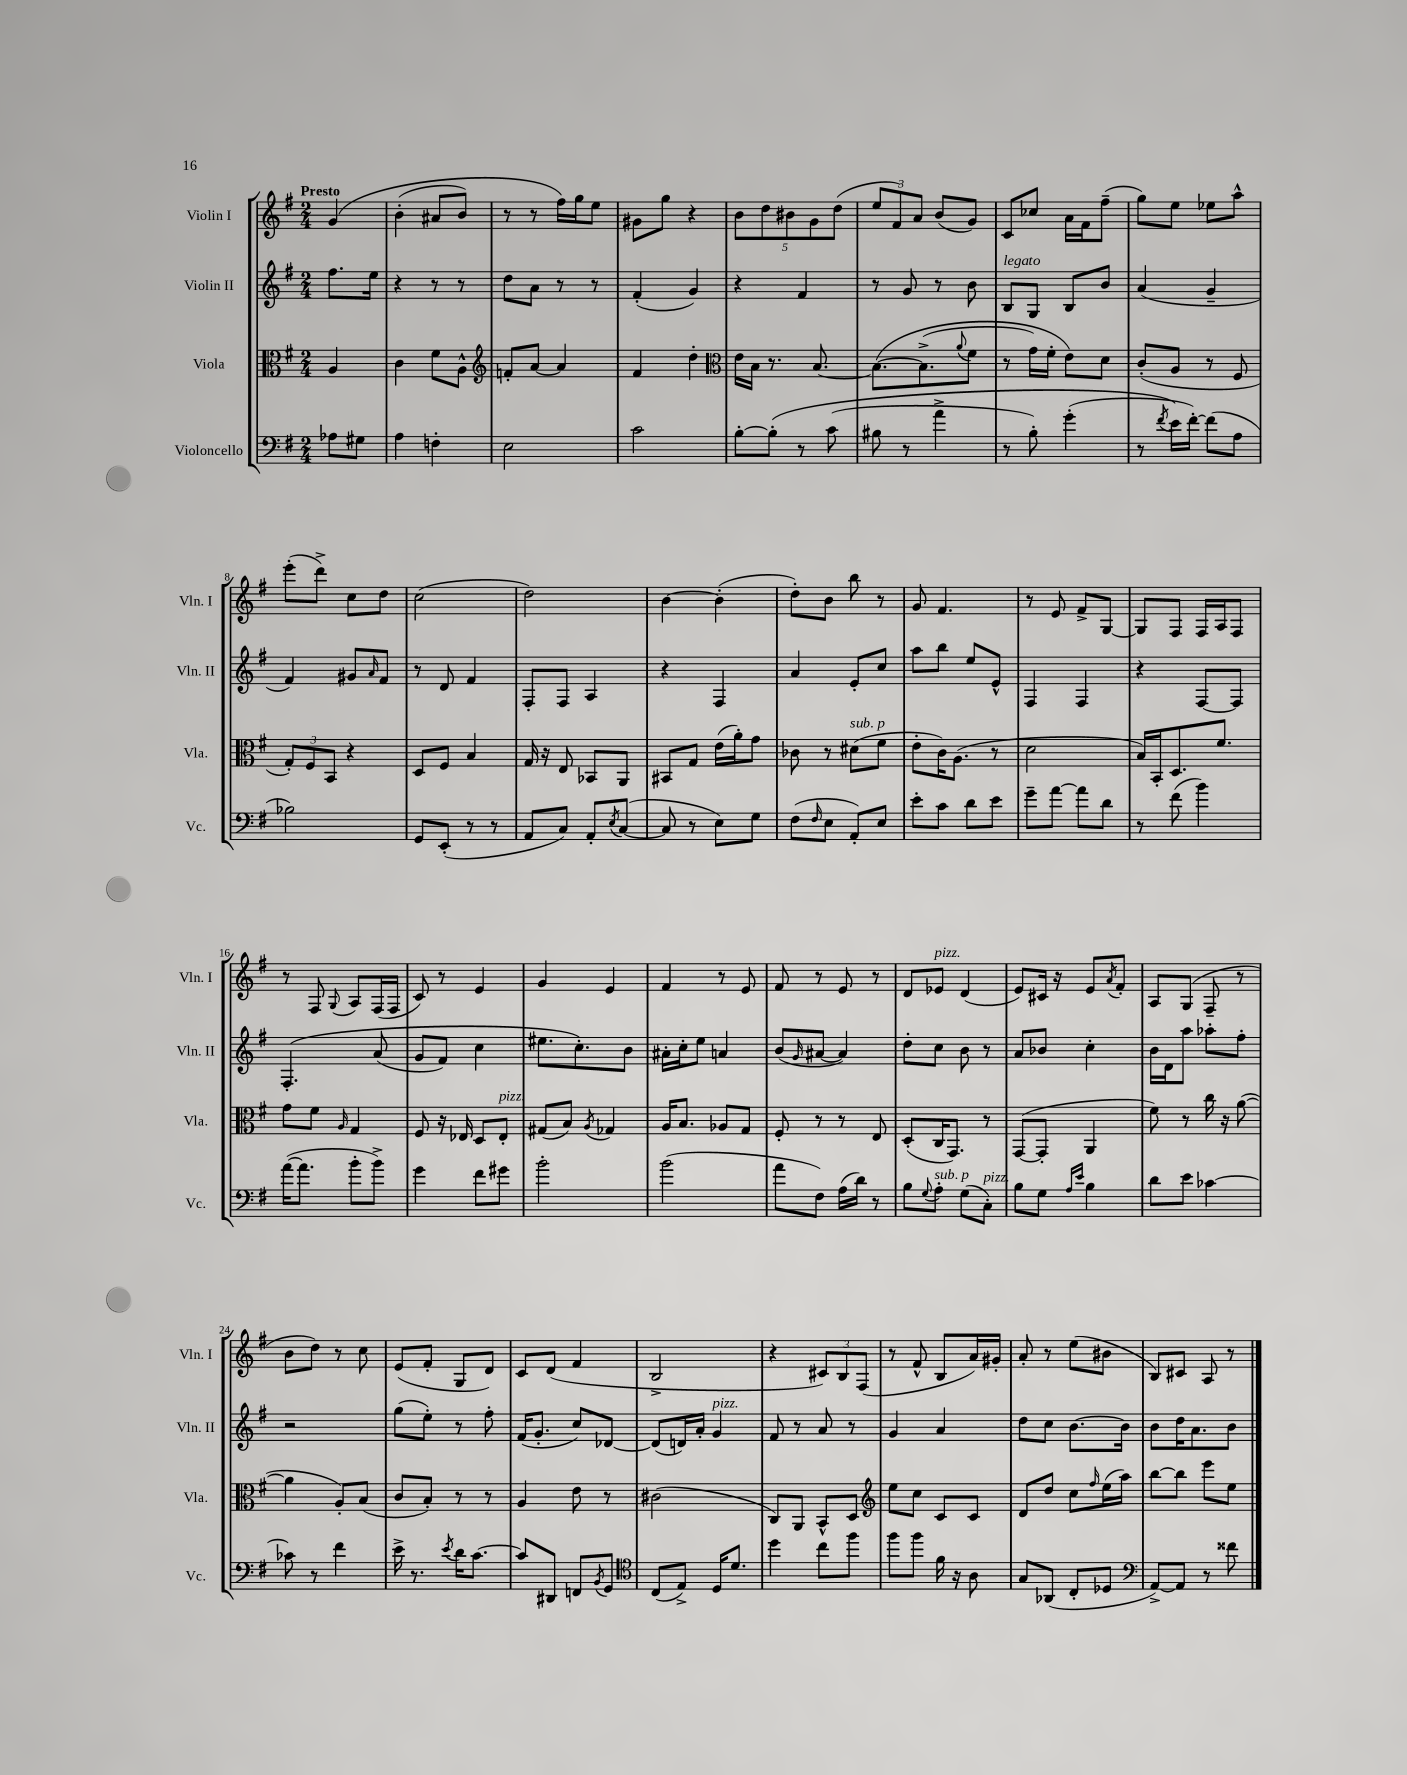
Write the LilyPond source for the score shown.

<<
\new StaffGroup <<
\new Staff = "s0" \with { instrumentName = "Violin I" shortInstrumentName = "Vln. I" } {
    \clef treble \key g \major \numericTimeSignature \time 2/4 \partial 4 \tempo "Presto"
    g'4\( |
    b'4-.( ais'8 b'8) |
    r8 r8 fis''16\) g''16 e''8 |
    gis'8 g''8 r4 |
    \tuplet 5/4 { b'8 d''8 bis'8 g'8 d''8( } |
    \tuplet 3/2 { e''8 fis'8) a'8 } b'8( g'8) |
    c'8 ces''8 a'16 fis'16 fis''8--( |
    g''8) e''8 ees''8 a''8-^ |
    e'''8-.( d'''8->) c''8 d''8 |
    c''2( |
    d''2) |
    b'4~ b'4-.( |
    d''8-.) b'8 b''8 r8 |
    g'8 fis'4. |
    r8 e'8 fis'8-> g8~ |
    g8 fis8 fis16 a16 fis8 |
    r8 fis8 \appoggiatura { g8 } a8 fis16( fis16 |
    c'8) r8 e'4 |
    g'4 e'4 |
    fis'4 r8 e'8 |
    fis'8 r8 e'8 r8 |
    d'8 ees'8^\markup { \italic "pizz." } d'4( |
    e'8) cis'16 r16 e'8 \acciaccatura { a'8 } fis'8-. |
    a8 g8( fis8-- r8 |
    b'8 d''8) r8 c''8 |
    e'8( fis'8-. g8 d'8) |
    c'8 d'8( fis'4 |
    b2-> |
    r4 \tuplet 3/2 { cis'8) b8 fis8( } |
    r8 fis'8-^ b8 a'16) gis'16-. |
    a'8-. r8 e''8( bis'8 |
    b8) cis'8 a8 r8 \bar "|." |
}
\new Staff = "s1" \with { instrumentName = "Violin II" shortInstrumentName = "Vln. II" } {
    \clef treble \key g \major \numericTimeSignature \time 2/4 \partial 4
    fis''8. e''16 |
    r4 r8 r8 |
    d''8 a'8 r8 r8 |
    fis'4-.( g'4) |
    r4 fis'4 |
    r8 g'8 r8 b'8 |
    b8^\markup { \italic "legato" } g8 b8 b'8 |
    a'4( g'4-- |
    fis'4) gis'8 \grace { a'16 } fis'8 |
    r8 d'8 fis'4 |
    fis8-. fis8 a4 |
    r4 fis4 |
    a'4 e'8-. c''8 |
    a''8 b''8 e''8 e'8-^ |
    fis4 fis4 |
    r4 fis8~ fis8 |
    fis4.-.\( a'8( |
    g'8 fis'8) c''4 |
    eis''8. c''8.-.\) b'8 |
    ais'16-. c''16-. e''8 a'4 |
    b'8( \grace { g'16 } ais'8~ ais'4) |
    d''8-. c''8 b'8 r8 |
    a'8 bes'8 c''4-. |
    b'16 d'16 a''8 aes''8-. fis''8-. |
    r2 |
    g''8( e''8-.) r8 fis''8-. |
    fis'16( g'8.-. c''8) des'8~ |
    des'8( d'16) a'16-. g'4^\markup { \italic "pizz." } |
    fis'8 r8 a'8 r8 |
    g'4 a'4 |
    d''8 c''8 b'8.~ b'16 |
    b'8 d''16 a'8. b'8 \bar "|." |
}
\new Staff = "s2" \with { instrumentName = "Viola" shortInstrumentName = "Vla." } {
    \clef alto \key g \major \numericTimeSignature \time 2/4 \partial 4
    a4 |
    c'4 fis'8 a8-^ |
    \clef treble f'8-. a'8~ a'4 |
    fis'4 d''4-. |
    \clef alto e'16 b16 r8. b8.~ |
    b8.~\( b8.->( \appoggiatura { a'8 } fis'8 |
    r8 g'16) fis'16-. e'8\) d'8 |
    c'8-.( a8 r8 fis8 |
    \tuplet 3/2 { g8-.) fis8 b,8 } r4 |
    d8 fis8 b4 |
    g16 r16 e8 bes,8 a,8 |
    bis,8 g8 e'16( a'16-.) g'8 |
    ces'8 r8 dis'8^\markup { \italic "sub. p" }( fis'8 |
    e'8-. c'16) a8.( r8 |
    d'2 |
    b16) b,16-. d8. fis'8. |
    g'8 fis'8 \grace { a16 } g4 |
    fis8 r16 ees16 d8 ees8-.^\markup { \italic "pizz." } |
    gis8( b8) \acciaccatura { a8 } ges4 |
    a16 b8. aes8 g8 |
    fis8-. r8 r8 e8 |
    d8-.( c16 g,8.) r8 |
    g,8~( g,8-. a,4 |
    fis'8) r8 c''16 r16 a'8~( |
    a'4 a8-.) b8( |
    c'8 b8-.) r8 r8 |
    a4 e'8 r8 |
    cis'2( |
    c8) a,8 b,8-^ d8 |
    \clef treble e''8 c''8 c'8 c'8 |
    d'8 d''8 c''8 \grace { fis''16 } e''16( a''16) |
    b''8~ b''8 e'''8 e''8 \bar "|." |
}
\new Staff = "s3" \with { instrumentName = "Violoncello" shortInstrumentName = "Vc." } {
    \clef bass \key g \major \numericTimeSignature \time 2/4 \partial 4
    aes8 gis8 |
    a4 f4-. |
    e2 |
    c'2 |
    b8~-. b8-.\( r8 c'8( |
    bis8 r8 a'4-> |
    r8 b8-.) g'4-.( |
    r8 \acciaccatura { fis'8 } e'16\) fis'16~-.) fis'8( a8 |
    bes2) |
    g,8 e,8-.( r8 r8 |
    a,8 c8) a,8-. \acciaccatura { e8 } c8~( |
    c8 r8 e8) g8 |
    fis8( \grace { fis16 } e8 a,8-.) e8 |
    e'8-. c'8 d'8 e'8 |
    g'8-- a'8~ a'8 d'8 |
    r8 fis'8( b'4) |
    a'16~( a'8. b'8-. b'8->) |
    g'4 fis'8 gis'8 |
    b'2-. |
    b'2( |
    a'8 fis8) a16( d'16) r8 |
    b8 \appoggiatura { g8 } a8-.^\markup { \italic "sub. p" } g8( c8-.^\markup { \italic "pizz." }) |
    b8 g8 \grace { a16 e'16 } b4 |
    d'8 e'8 ces'4~ |
    ces'8 r8 fis'4 |
    e'16-> r8. \acciaccatura { e'8 } d'16 c'8.~ |
    c'8 dis,8 f,8 \acciaccatura { b,8 } g,8 |
    \clef tenor c8( e8->) d16 d'8. |
    d''4 c''8 fis''8 |
    fis''8 fis''8 fis'16 r16 a8 |
    g8 aes,8( c8-. des8 |
    \clef bass a,8~->) a,8 r8 fisis'8 \bar "|." |
}
>>
>>
